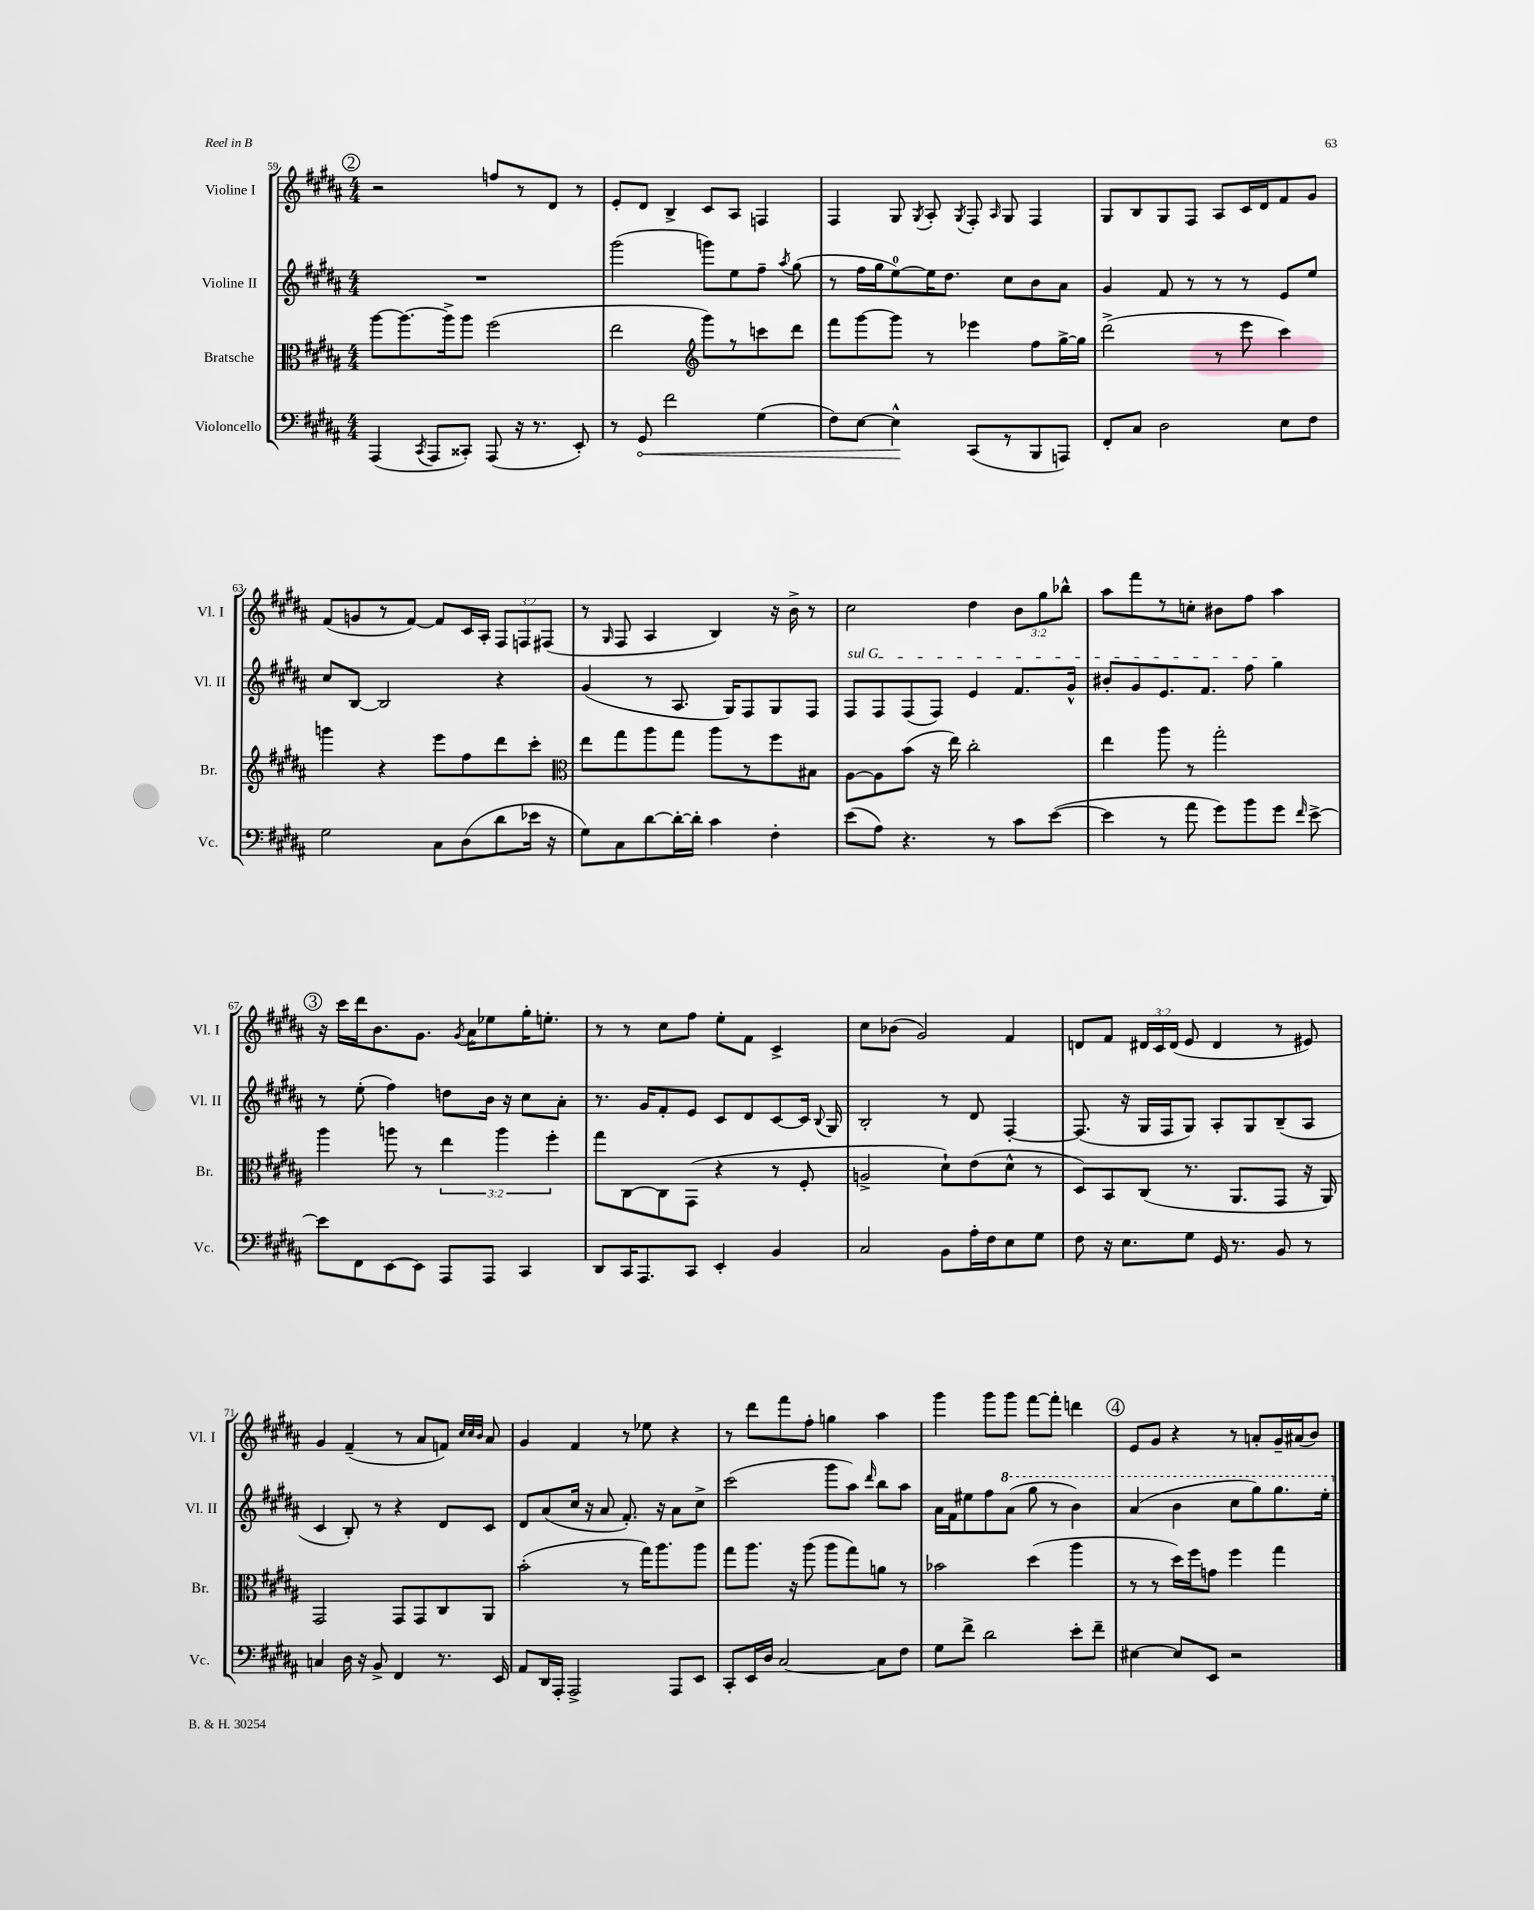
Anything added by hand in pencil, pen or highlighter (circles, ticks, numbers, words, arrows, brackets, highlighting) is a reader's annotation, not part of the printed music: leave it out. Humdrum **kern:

**kern	**kern	**kern	**kern
*staff4	*staff3	*staff2	*staff1
*clefF4	*clefC3	*clefG2	*clefG2
*k[f#c#g#d#a#]	*k[f#c#g#d#a#]	*k[f#c#g#d#a#]	*k[f#c#g#d#a#]
*M4/4	*M4/4	*M4/4	*M4/4
(4AAA#	[8aa#	1r	2r
.	8.aa#_	.	.
8qCC#	.	.	.
8AAA#	.	.	.
.	16aa#^]	.	.
8CC##')	8aa#	.	.
(8AAA#	(2ff#	.	8ff
16r	.	.	8r
8.r	.	.	.
.	.	.	8d#
8EE')	.	.	8r
=	=	=	=
8r	2ee	(2ggg#	8e'
8GG#	.	.	8d#
2f#	.	.	4B^
*	*clefG2	*	*
.	8ggg#)	8ggg)	8c#
.	8r	8ee	8A#
(4G#	8ccc	8ff#~	4F
.	.	8qaa#	.
.	8ddd#	(8gg#	.
=	=	=	=
8F#)	8fff#	8r	4F#
[8E	[8ggg#	16ff#	.
.	.	16gg#	.
4E^^]	8ggg#]	[8ee)	8G#
.	.	.	8qG#
.	8r	16ee]	8A#'
.	.	8.dd#	.
.	.	.	8qG#
(8CC#	4eee-	.	8F#'
.	.	.	16qqA#
8r	.	8cc#	8G#
8BBB	8ff#	8b	4F#
8AAA)	[16gg#^	8a#	.
.	16gg#]	.	.
=	=	=	=
8FF#'	(2ddd#^	4g#	8G#
8C#	.	.	8B
2D#	.	8f#	8G#
.	.	8r	8F#
.	8r	8r	8A#
.	8eee	8r	16c#
.	.	.	16d#
8E	4ccc#)	8e	8f#
8F#	.	8ee	8g#
=	=	=	=
2G#	4ggg	8cc#	(8f#
.	.	[8B	8g
.	4r	2B]	8r
.	.	.	[8f#)
8C#	8eee	.	8f#]
(8D#	8ff#	.	16c#
.	.	.	16A#'
8d#	8ddd#	4r	12F#
.	.	.	12F
16e-	8ccc#'	.	.
.	.	.	(12F#
16r	.	.	.
=	=	=	=
*	*clefC3	*	*
8G#)	8ee	(4g#	8r
.	.	.	16qqG#
8C#	8gg#	.	8F#
[8d#	8aa#	8r	4A#
16d#'_	8gg#	8.A#	.
16d#']	.	.	.
4c#	8aa#	.	4B)
.	.	16G#)	.
.	8r	8F#	.
4F#'	8ff#	8G#	16r
.	.	.	16b^
.	8B#	8F#	8r
=	=	=	=
(8e	[8A#	8F#	2cc#
8A#)	8A#]	8F#	.
4.r	(8b	(8F#	.
.	16r	8F#)	.
.	16ee)	.	.
.	2cc#'	4e	4dd#
8r	.	.	.
8c#	.	8.f#	12b
.	.	.	12gg#
([8e	.	.	.
.	.	.	12bb-^^
.	.	16g#^^	.
=	=	=	=
4e]	4ee	8b#'	8aa#
.	.	8g#	8fff#
8r	8aa#	8.e	8r
8a#	8r	.	8cc'
.	.	8.f#	.
8g#)	2gg#'	.	8b#
8b	.	8ff#	8ff#
8g#	.	4gg#	4aa#
16qqf#	.	.	.
[8e^	.	.	.
=	=	=	=
8e]	4aa#	8r	16r
.	.	.	16ccc#
8FF#	.	(8ee'	16ddd#
.	.	.	8.b
[8EE	8aa	4ff#)	.
8EE]	8r	.	8.g#
8AAA#	6ee	8dd	.
.	.	.	8qg#
.	.	.	16a#
8AAA#	.	16b	8ee-
.	6aa	.	.
.	.	16r	.
4CC#	.	8cc#	16gg#'
.	.	.	8.ee'
.	6ff#'	.	.
.	.	8a#'	.
=	=	=	=
8DD#	8gg#	8.r	8r
16CC#	[8C#	.	8r
8.AAA#	.	16g#	.
.	8C#]	8f#'	8cc#
8CC#	(8GG#	8e	8ff#
4EE'	4r	8c#	8ee'
.	.	8d#	8f#
4BB	8r	[8c#	4c#^
.	8F#'	16c#]	.
.	.	8qqB	.
.	.	16G#	.
=	=	=	=
2C#	2A^	2B'	8cc#
.	.	.	(8b-
.	.	.	2g#)
8BB	8d#`)	8r	.
16A#'	(8e	8d#	.
16F#	.	.	.
8E	8d#^^	[4F#'	4f#
8G#	8r	.	.
=	=	=	=
8F#	8D#)	(8.F#]	8d
16r	8BB	.	8f#
8.E	.	16r	.
.	(8C#	16G#	24d#
.	.	.	24c#
.	.	16F#	.
.	.	.	(24d#
8G#	8.r	8G#)	8e
16GG#	.	8A#'	4d#
8.r	8.AA#	.	.
.	.	8G#	.
8BB	8GG#	(8B~	8r
8r	16r	8A#	8e#)
.	16AA#)	.	.
=	=	=	=
4C	2GG#	4c#	4g#
16D#	.	8B')	(4f#~
16r	.	.	.
8BB^	.	8r	.
4FF#	8GG#	4r	8r
.	8GG#	.	8a#
8.r	8C#	8d#	8f)
.	.	.	32qqcc#
.	.	.	32qqcc#
.	.	.	32qqb
.	8AA#	8c#	8a#
16EE	.	.	.
=	=	=	=
8AA#	(2b'	8d#	4g#
16DD#	.	(8a#	.
16AAA#'	.	.	.
2AAA#^	.	16cc#	4f#
.	.	16r	.
.	.	8a#	.
.	8r	8.f#')	8r
.	16gg#)	.	8ee-
.	8.aa#	16r	.
8AAA#	.	8a#	4r
8EE	8aa#	8cc#^	.
=	=	=	=
8CC#'	8gg#	(2ccc#	8r
16EE	8.aa#	.	8ddd#
16D#	.	.	.
[2C#	.	.	8fff#
.	16r	.	.
.	(8aa#	.	8ff#'
.	8aa#	8ggg#	4gg
.	8gg#)	8aa#)	.
.	.	16qqddd#	.
8C#]	8a	8bb	4aa#
8F#	8r	8aa#	.
=	=	=	=
8G#	2b-	16a#	4ggg#
.	.	16f#	.
8f#^	.	8ee#	.
2d#	.	8ff#	8ggg#
.	.	(8aa#	8ggg#
.	(4dd#	8ggg#	[8fff#
.	.	8r	8fff#']
8e'	4aa#	4bb)	4ddd
8f#~	.	.	.
=	=	=	=
[4E#	8r	(4aa#	8e
.	8r	.	8g#
8E#]	16dd#)	4bb	4r
.	16ff#	.	.
8EE	8g	.	.
2r	4ff#	8ccc#	8r
.	.	8ggg#)	8a'
.	4gg#	8.ggg#	16g#~
.	.	.	(16a#
.	.	.	8b)
.	.	16eee'	.
==	==	==	==
*-	*-	*-	*-
